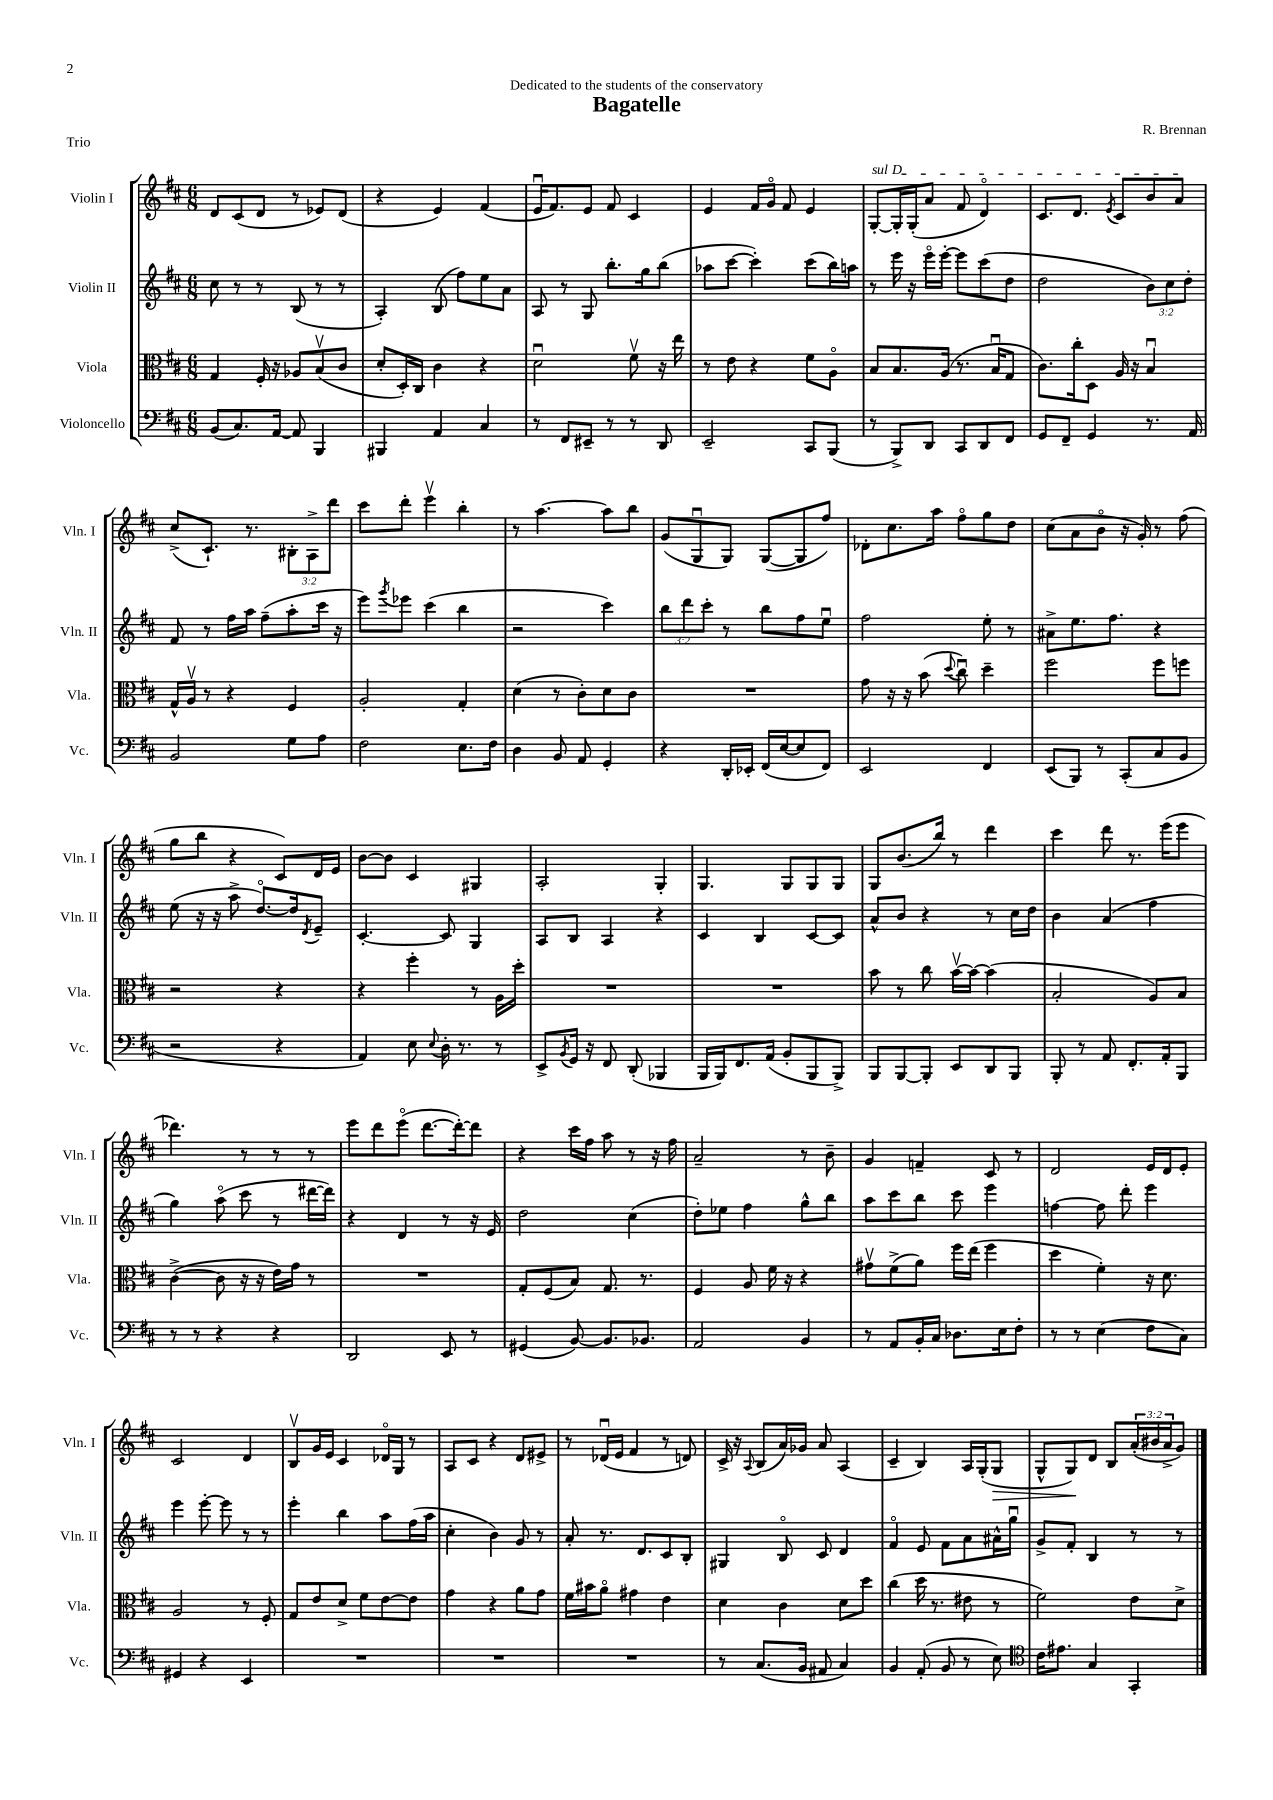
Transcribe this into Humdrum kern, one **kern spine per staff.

**kern	**kern	**kern	**kern
*staff4	*staff3	*staff2	*staff1
*clefF4	*clefC3	*clefG2	*clefG2
*k[f#c#]	*k[f#c#]	*k[f#c#]	*k[f#c#]
*M6/8	*M6/8	*M6/8	*M6/8
(8BB	4G	8cc#	8d
8.C#)	.	8r	(8c#
.	16F#'	8r	8d
[16AA	16r	.	.
8AA]	8A-	(8B	8r
4BBB	(8Bv	8r	8e-)
.	8c#	8r	(8d
=	=	=	=
4BBB#	8d'	4A')	4r
.	16D')	.	.
.	16C#	.	.
4AA	4c#	(8B	4e)
.	.	8ff#)	.
4C#	4r	8ee	(4f#
.	.	8a	.
=	=	=	=
8r	2du	8A	16eu
.	.	.	8.f#)
8FF#	.	8r	.
8EE#~	.	8G	8e
8r	.	8.bb'	8f#
8r	8f#v	.	4c#
.	.	16gg	.
8DD	16r	(8bb	.
.	16ee	.	.
=	=	=	=
2EE~	8r	8aa-	4e
.	8e	[8ccc#	.
.	4r	4ccc#'])	16f#
.	.	.	16go
.	.	.	8f#
8CC#	8f#	(8ccc#	4e
(8BBB	8Ao	16bb)	.
.	.	16aa	.
=	=	=	=
8r	8B	8r	[8G'
8BBB^)	8.B	16eee	16G']
.	.	16r	(16G'
8DD	.	16eeeo	8a
.	(16A	[16eee'	.
8CC#	8.r	8eee]	8f#
8DD	.	(8ccc#	4do)
.	16Bu	.	.
8FF#	8G	8dd	.
=	=	=	=
8GG	8.c#)	2dd	8.c#
8FF#~	.	.	.
.	16cc#'	.	8.d
4GG	8D	.	.
.	.	.	8qe
.	16A	.	8c#
.	16r	.	.
8.r	4Bu	12b)	8b
.	.	12cc#	.
.	.	.	8a
.	.	12dd'	.
16AA	.	.	.
=	=	=	=
2BB	16G^^	8f#	(8cc#^
.	16Av	.	.
.	8r	8r	8.c#`)
.	4r	16ff#	.
.	.	16aa	8.r
.	.	(8ff#~	.
8G	4F#	8aa'	12B#'
.	.	.	12A^
8A	.	16ccc#	.
.	.	.	12ddd
.	.	16r	.
=	=	=	=
2F#	2A'	8eee)	8ccc#
.	.	8qggg	.
.	.	8eee-	8ddd'
.	.	(4ccc#	4eeev
8.E	4G'	4bb	4bb'
16F#	.	.	.
=	=	=	=
4D	(4d	2r	8r
.	.	.	[4.aa
8BB	8r	.	.
8AA	8c#')	.	.
4GG'	8d	4ccc#)	8aa]
.	8c#	.	8bb
=	=	=	=
4r	2.r	12bb	(8g
.	.	12ddd	.
.	.	.	8Gu
.	.	12ccc#'	.
16DD'	.	8r	8G)
16EE-'	.	.	.
(16FF#	.	8bb	([8G
[16E	.	.	.
8E]	.	8ff#	8G]
8FF#)	.	8eeu	8ff#)
=	=	=	=
2EE	8g	2ff#	8d-'
.	16r	.	8.cc#
.	16r	.	.
.	(8b	.	.
.	.	.	16aa
.	8qqdd	.	.
.	8cc#u)	.	8ff#o
4FF#	4dd~	8ee'	8gg
.	.	8r	8dd
=	=	=	=
(8EE	2ff#	8a#^	(8cc#
8BBB)	.	8.ee	8a
8r	.	.	8bo
.	.	8.ff#	.
(8CC#'	.	.	16r
.	.	.	16g')
8C#	8ff#	4r	8r
8BB	8ff	.	(8ff#
=	=	=	=
2r	2r	(8ee	8gg
.	.	16r	8bb
.	.	16r	.
.	.	8aa^	4r
.	.	[8.ddo)	.
4r	4r	.	8c#)
.	.	16dd]	.
.	.	8qd	.
.	.	8e~	16d
.	.	.	16e
=	=	=	=
4AA)	4r	[4.c#'	[8b
.	.	.	8b]
8E	4ff#'	.	4c#
8qqE	.	.	.
16D'	.	8c#]	.
8.r	.	.	.
.	8r	4G	4G#
8r	16A	.	.
.	16dd'	.	.
=	=	=	=
8EE^	2.r	8A	2A'
8qBB	.	.	.
16GG	.	8B	.
16r	.	.	.
8FF#	.	4A	.
(8DD'	.	.	.
4BBB-	.	4r	4G'
=	=	=	=
16BBB	2.r	4c#	4.G
16BBB)	.	.	.
8.FF#	.	.	.
.	.	4B	.
(16AA	.	.	.
8BB'	.	.	8G
8BBB	.	[8c#	8G
8BBB^)	.	8c#]	8G
=	=	=	=
8BBB	8b	8a^^	8G
[8BBB	8r	8b	(8.b
8BBB']	8cc#	4r	.
.	.	.	16bb)
8EE	[16bv	.	8r
.	16b_	.	.
8DD	(4b]	8r	4ddd
8BBB	.	16cc#	.
.	.	16dd	.
=	=	=	=
8BBB'	2B'	4b	4ccc#
8r	.	.	.
8AA	.	(4a	8ddd
8.FF#'	.	.	8.r
.	8A)	4ff#	.
16AA'	.	.	(16eee
8BBB	8B	.	8eee
=	=	=	=
8r	([4c#^	4gg)	4.ddd-)
8r	.	.	.
4r	8c#]	(8aao	.
.	16r	8ccc#	8r
.	16r	.	.
4r	16e)	8r	8r
.	16g	.	.
.	8r	[16ddd#	8r
.	.	16ddd#])	.
=	=	=	=
2DD	2.r	4r	8eee
.	.	.	8ddd
.	.	4d	(8eeeo
.	.	.	[8.ddd
8EE	.	8r	.
.	.	.	16ddd'_)
8r	.	16r	8ddd]
.	.	16e	.
=	=	=	=
(4GG#	8G'	2dd	4r
.	(8F#	.	.
[8BB)	8B)	.	16ccc#
.	.	.	16ff#
8.BB]	8.G	.	8aa
.	.	(4cc#	8r
8.BB-	8.r	.	.
.	.	.	16r
.	.	.	16ff#
=	=	=	=
2AA	4F#	8dd')	2a~
.	.	8ee-	.
.	8A	4ff#	.
.	16f#	.	.
.	16r	.	.
4BB	4r	8gg^^	8r
.	.	8bb	8b~
=	=	=	=
8r	8g#v	8aa	4g
8AA	(8f#^	8ccc#	.
16BB'	8a)	8bb	4f~
16C#	.	.	.
8.D-	16ff#	8ccc#	.
.	(16ee	.	.
.	4ff#	4eee	8c#
16E	.	.	.
8F#'	.	.	8r
=	=	=	=
8r	4dd	[4ff	2d
8r	.	.	.
(4E	4f#')	8ff]	.
.	.	8ddd'	.
8F#	16r	4eee	16e
.	8.d	.	16d
8C#)	.	.	8e'
=	=	=	=
4GG#	2A	4eee	2c#
4r	.	[8eee'	.
.	.	8eee]	.
4EE	8r	8r	4d
.	8F#'	8r	.
=	=	=	=
2.r	8G	4eee'	8Bv
.	8e	.	16g
.	.	.	16e
.	8d^	4bb	4c#
.	8f#	.	.
.	[8e	8aa	16d-o
.	.	.	16G
.	8e]	(16ff#	8r
.	.	16aa	.
=	=	=	=
2.r	4g	4cc#'	8A
.	.	.	8c#
.	4r	4b)	4r
.	8a	8g	8d
.	8g	8r	8e#^
=	=	=	=
2.r	16f#	8a'	8r
.	16b#	.	.
.	8ao	8.r	(16d-u
.	.	.	16e
.	4g#	.	4f#
.	.	8.d	.
.	4e	8c#	8r
.	.	8B'	8d)
=	=	=	=
8r	4d	4G#	16c#^
.	.	.	16r
.	.	.	8qqA
(8.C#	.	.	(8B
.	4c#	8Bo	16a)
16BB	.	.	16g-
8AA#	.	8c#	8a
4C#)	8d	4d	(4A
.	8dd	.	.
=	=	=	=
4BB	(4cc#	4f#o	4c#~
(8AA'	16dd	8e	4B)
.	8.r	.	.
8BB	.	8f#	.
8r	8e#	8a	16A
.	.	.	(16G'
8E)	8r	16a#^^	8G
.	.	16ggu	.
=	=	=	=
*clefC4	*	*	*
16c#	2f#)	8g^	8G^^
8.e#	.	.	.
.	.	8f#'	8G)
4G	.	4B	8d
.	.	.	8B
4GG'	8e	8r	(24a'
.	.	.	24b#
.	.	.	24a^
.	8d^	8r	8g)
==	==	==	==
*-	*-	*-	*-
